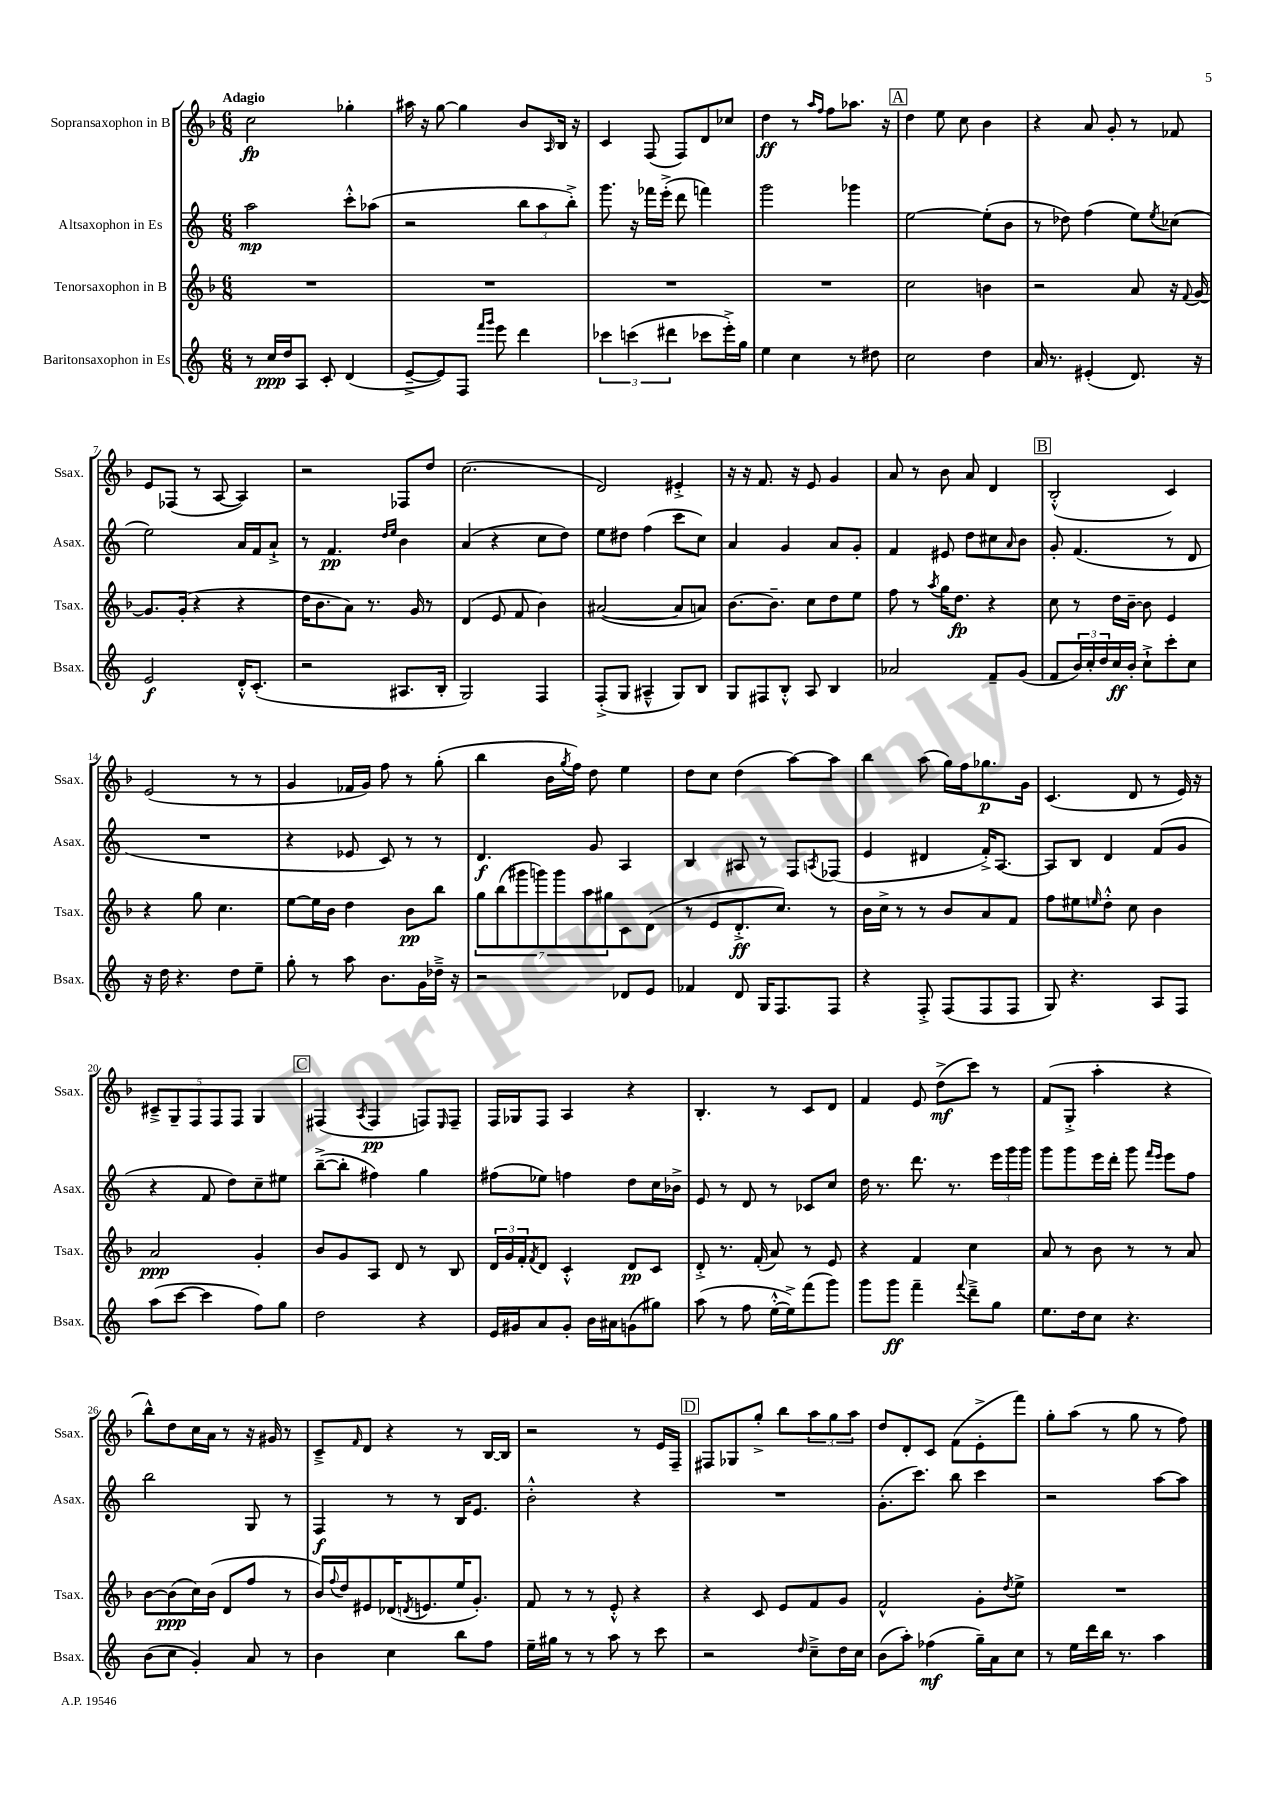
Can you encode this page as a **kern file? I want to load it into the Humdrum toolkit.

**kern	**kern	**kern	**kern
*staff4	*staff3	*staff2	*staff1
*clefG2	*clefG2	*clefG2	*clefG2
*k[]	*k[b-]	*k[]	*k[b-]
*M6/8	*M6/8	*M6/8	*M6/8
8r	2.r	2aa	2cc
16cc	.	.	.
16dd	.	.	.
8A	.	.	.
8c'	.	.	.
(4d	.	8ccc'^^	4gg-'
.	.	(8aa-	.
=	=	=	=
[8e~^	2.r	2r	16aa#
.	.	.	16r
8e])	.	.	[8gg
8F	.	.	4gg]
16qqfff	.	.	.
16qqggg	.	.	.
8eee	.	.	.
4ddd	.	12bb	8b-
.	.	12aa	.
.	.	.	16qqA
.	.	.	16B-
.	.	12bb'^)	.
.	.	.	16r
=	=	=	=
6ccc-	2.r	8.ggg	4c
(6ccc	.	.	.
.	.	16r	.
.	.	16fff-	(8F
.	.	(16eee'^	.
6ddd#	.	.	.
.	.	8ddd	8F)
8ccc-	.	4fff)	8d
16eee'^)	.	.	8cc-
16gg	.	.	.
=	=	=	=
4ee	2.r	2ggg	4dd
4cc	.	.	8r
.	.	.	16qqaa
.	.	.	16qqff
.	.	.	8ff
8r	.	4ggg-	8.aa-
8dd#	.	.	.
.	.	.	16r
=	=	=	=
2cc	2cc	[2ee	4dd
.	.	.	8ee
.	.	.	8cc
4dd	4b	(8ee']	4b-
.	.	8b	.
=	=	=	=
16a	2r	8r	4r
8.r	.	.	.
.	.	8dd-)	.
(4e#'	.	(4ff	8a
.	.	.	8g'
8.d)	8a	8ee)	8r
.	.	8qee	.
.	16r	(8cc-	8f-
.	8qqf	.	.
16r	[16g	.	.
=	=	=	=
2e	8.g]	2ee)	8e
.	.	.	(8F-
.	(16g'	.	.
.	4r	.	8r
.	.	.	[8A
16d'^^	4r	16a	4A])
(8.c'	.	16f	.
.	.	8a`^	.
=	=	=	=
2r	16dd	8r	2r
.	8.b-	.	.
.	.	4.f	.
.	8a)	.	.
.	8.r	.	.
.	.	16qqdd	.
.	.	16qqee	.
8.A#	.	4b	8F-
.	16g	.	.
.	8r	.	8dd
16B'	.	.	.
=	=	=	=
2G)	(4d	(4a	(2.cc
.	8e	4r	.
.	8f	.	.
4F	4b-)	8cc	.
.	.	8dd)	.
=	=	=	=
(8F'^	([2a#	8ee	2d)
8G	.	8dd#	.
4A#~^^	.	(4ff	.
8G)	8a#]	8ccc	4e#'^
8B	8a)	8cc)	.
=	=	=	=
8G	[8.b-	4a	16r
.	.	.	16r
8F#	.	.	8.f
.	8.b-~]	.	.
8B'^^	.	4g	.
.	.	.	16r
8A	8cc	.	8e
4B	8dd	8a	4g
.	8ee	8g'	.
=	=	=	=
2a-	8ff	4f	8a
.	8r	.	8r
.	8qaa	.	.
.	16gg	8e#	8b-
.	8.dd	.	.
.	.	8dd	8a
8f~	4r	8cc#	4d
.	.	16qqa	.
(8g	.	8b	.
=	=	=	=
8f	8cc	8g'	(2B-'^^
24b)	8r	(4.f	.
24cc'	.	.	.
24dd	.	.	.
16cc	16dd	.	.
16b'	[16b-~	.	.
8cc`^	8b-]	.	.
8ccc'	4e	8r	4c)
8cc	.	8d	.
=	=	=	=
16r	4r	2.r	(2e
16dd	.	.	.
4.r	.	.	.
.	8gg	.	.
.	4.cc	.	.
8dd	.	.	8r
8ee~	.	.	8r
=	=	=	=
8gg'	[8ee	4r	4g
8r	16ee]	.	.
.	16b-	.	.
8aa	4dd	8e-	16f-
.	.	.	16g)
8.b	.	8c)	8ff
.	8b-	8r	8r
16g	.	.	.
16dd-~^	8bb-	8r	(8gg'
16r	.	.	.
=	=	=	=
2r	14gg	4.d	4bb-
.	(14bb-	.	.
.	14ggg#	.	.
.	14ggg)	.	.
.	.	.	16b-
.	14ggg	.	.
.	.	.	8qgg
.	.	.	16ff)
.	14aa	.	.
.	.	8g	8dd
.	14gg#	.	.
8d-	8c	4A	4ee
8e	(8d	.	.
=	=	=	=
4f-	8r	4B	8dd
.	8e	.	8cc
8d	8.d'^	8A#	(4dd
16G	.	8r	.
8.F	8.cc)	.	.
.	.	8F	[8aa)
.	.	8qA	.
8F	8r	(8F-	8aa]
=	=	=	=
4r	16b-	4e	4bb-
.	16cc^	.	.
.	8r	.	.
8F'^	8r	4d#	(8aa
(8F	8b-	.	16gg)
.	.	.	16ff
8F	8a	16f'^)	8.gg-
.	.	[8.A	.
8F	8f	.	.
.	.	.	16g
=	=	=	=
8G)	8ff	8A]	(4.c
4.r	8ee#	8B	.
.	16qqee	.	.
.	8dd'^^	4d	.
.	8cc	.	8d
8A	4b-	(8f	8r
8F	.	8g	16e)
.	.	.	16r
=	=	=	=
(8aa	2a	4r	10c#~^
.	.	.	10G~
[8ccc	.	.	.
.	.	.	10F
4ccc]	.	8f	.
.	.	.	10F
.	.	8dd)	.
.	.	.	10F
8ff)	4g'	8cc~	4G
8gg	.	8ee#	.
=	=	=	=
2dd	8b-	([8bb~^	(4F#
.	8g	8bb']	.
.	.	.	8qA
.	8A	4ff#)	4F#
.	8d	.	.
4r	8r	4gg	8F)
.	.	.	16qqE
.	8B-	.	8F~
=	=	=	=
16e	24d	(8ff#	16F
.	24g	.	.
16g#	.	.	16G-
.	24f'	.	.
.	8qf	.	.
8a	8d	8ee-)	8F
8g#'	4c'^^	4ff	4A
16b	.	.	.
16a#	.	.	.
(8g	8d	8dd	4r
8gg#)	8c	16cc	.
.	.	16b-^	.
=	=	=	=
(8aa	8d'^	8e	4.B-'
8r	8.r	8r	.
8ff	.	8d	.
.	(16f'	.	.
[16ee'^^	8a)	8r	8r
16ee^])	.	.	.
(8fff	8r	8c-	8c
8ggg)	8e	8cc	8d
=	=	=	=
8ggg	4r	16dd	4f
.	.	8.r	.
8ggg	.	.	.
4fff~	4f	8.ddd	8e
.	.	.	(8dd^
.	.	8.r	.
8qqfff	.	.	.
8ddd~^	4cc	.	8ccc)
8gg	.	24eee	8r
.	.	24ggg	.
.	.	24ggg	.
=	=	=	=
8.ee	8a	8ggg	(8f
.	8r	8ggg	8G'^
16dd	.	.	.
8cc	8b-	16eee	4aa'
.	.	16ddd'	.
4.r	8r	8ggg	.
.	.	16qqfff	.
.	.	16qqeee	.
.	8r	8eee	4r
.	8a	8ff	.
=	=	=	=
(8b	[8b-	2bb	8bb-^^)
8cc	(8b-]	.	8dd
4g')	16cc)	.	16cc
.	(16b-	.	16a
.	8d	.	8r
8a	8ff	8G	16r
.	.	.	16g#
8r	8r	8r	8r
=	=	=	=
4b	16b-)	4F	8c~^
.	8qqff	.	.
.	16dd	.	.
.	.	.	16qqf
.	8e#	.	8d
4cc	(16d-	8r	4r
.	8qd	.	.
.	8.e	.	.
.	.	8r	.
8bb	16ee	16B	8r
.	8.g')	8.e	.
8ff	.	.	[16B-
.	.	.	16B-]
=	=	=	=
16ee~	8f	2b'^^	2r
16gg#	.	.	.
8r	8r	.	.
8r	8r	.	.
8aa	8e'^^	.	.
8r	4r	4r	8r
8ccc	.	.	16e
.	.	.	16F~
=	=	=	=
2r	4r	2.r	8F#
.	.	.	8G-
.	8c	.	8gg'^
.	8e	.	8bb-
16qqdd	.	.	.
8cc~^	8f	.	12aa
.	.	.	12gg
16dd	8g	.	.
.	.	.	12aa
16cc	.	.	.
=	=	=	=
(8b	2f^^	(8.g'	8dd
8aa')	.	.	8d'
.	.	8.ccc)	.
(4ff-	.	.	8c
.	.	8bb	(8f
16gg~)	8g'	4ccc	8e'^
16a	.	.	.
.	8qdd	.	.
8cc	8ee^	.	8fff)
=	=	=	=
8r	2.r	2r	8gg'
16ee	.	.	(8aa
16ddd	.	.	.
16bb	.	.	8r
8.r	.	.	.
.	.	.	8gg
4aa	.	[8aa	8r
.	.	8aa]	8ff)
==	==	==	==
*-	*-	*-	*-
